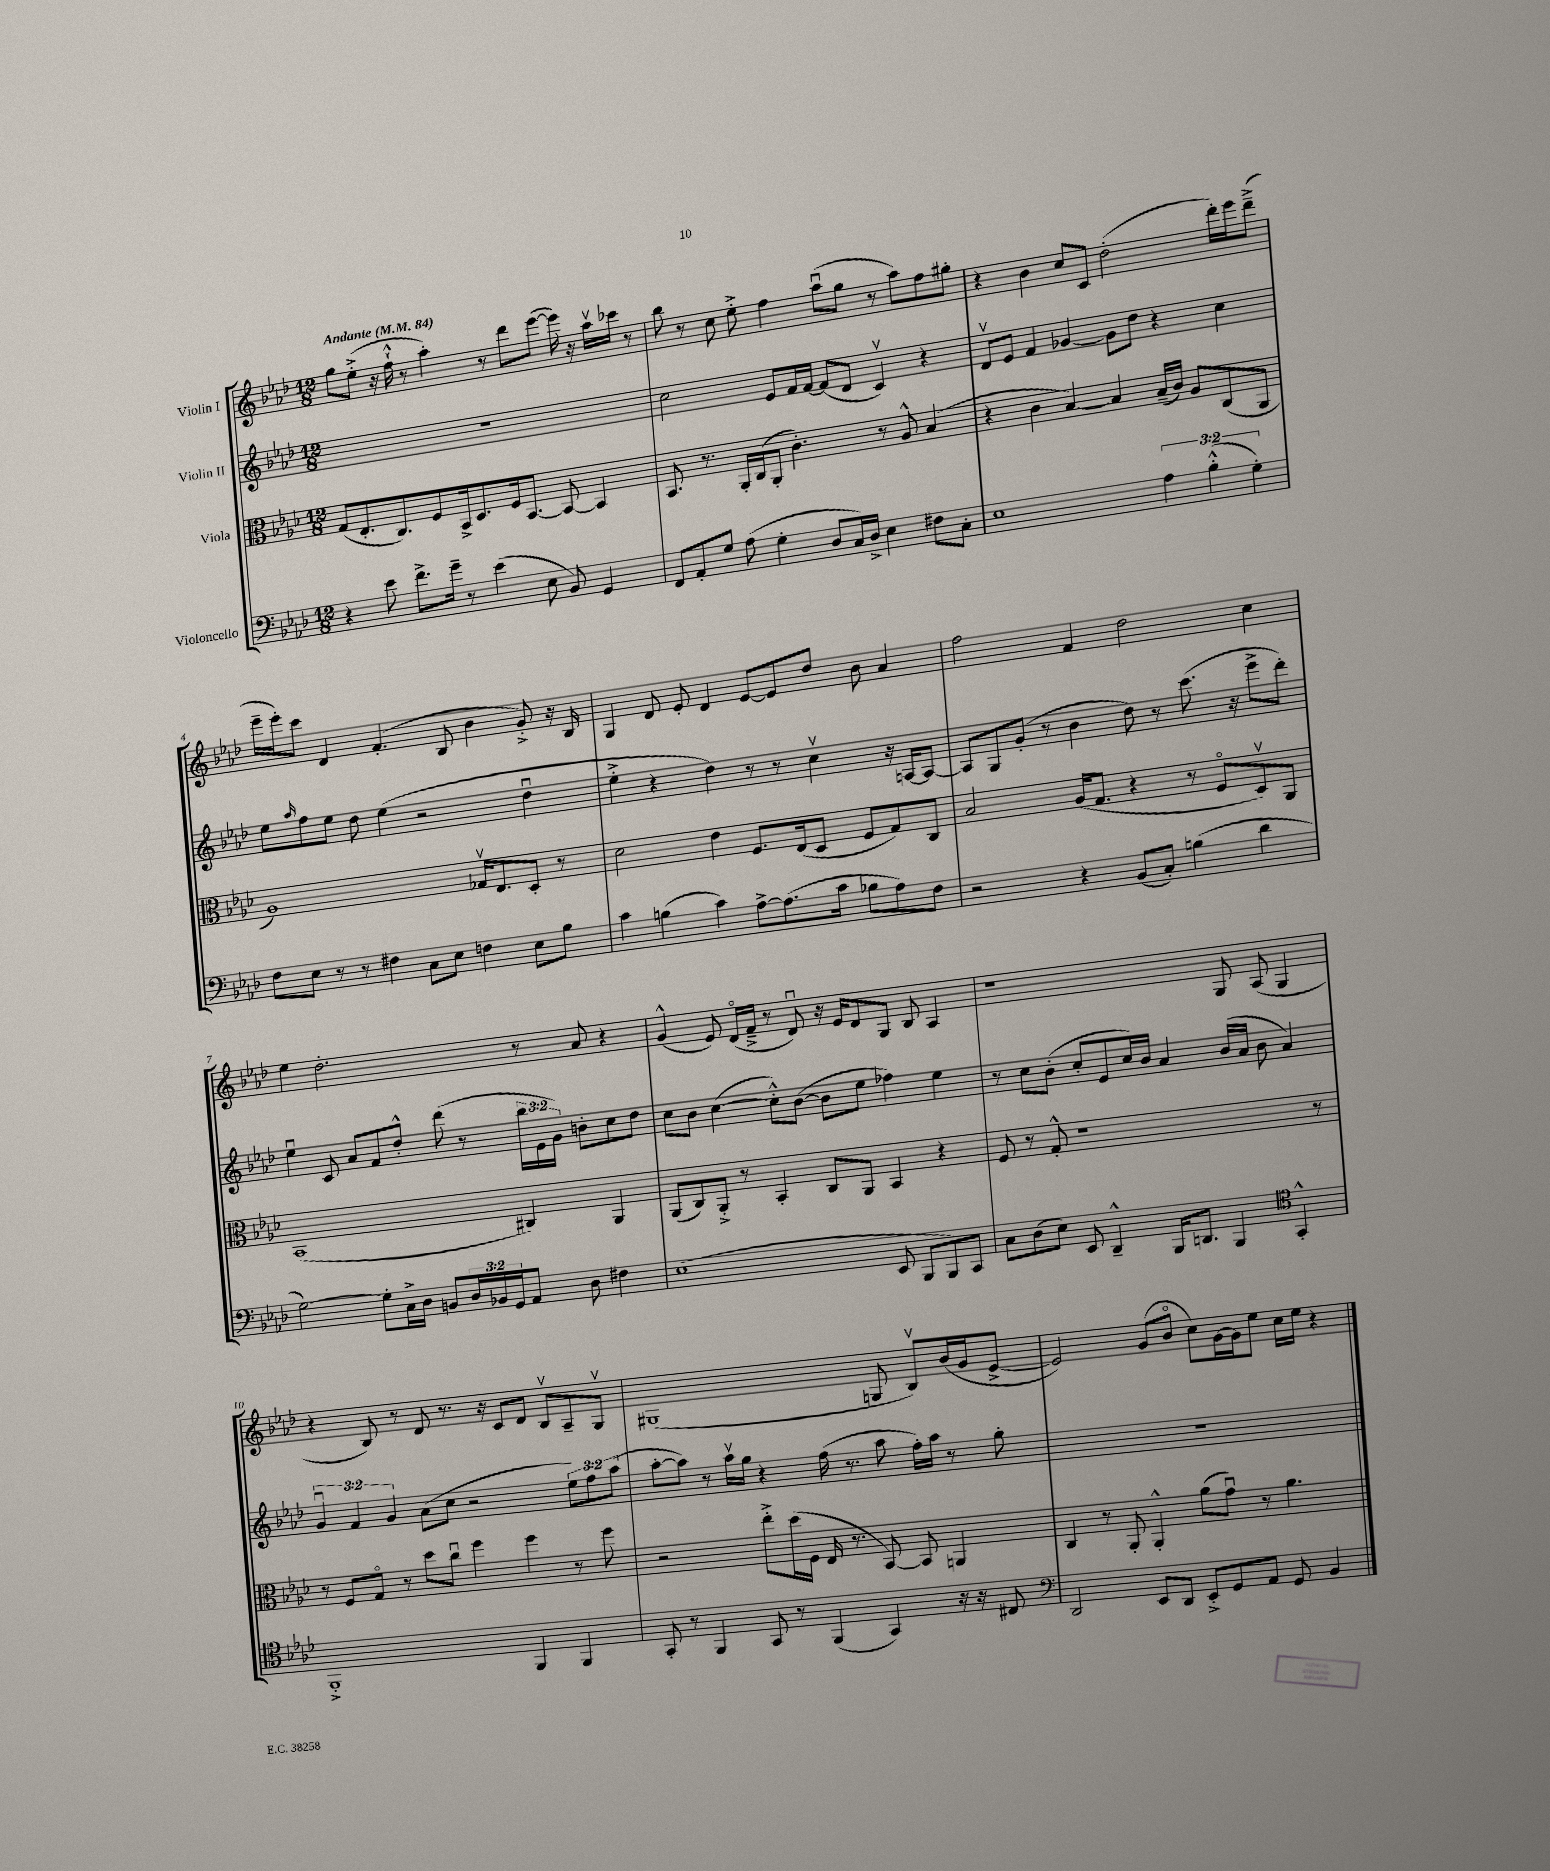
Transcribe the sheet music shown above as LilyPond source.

<<
\new StaffGroup <<
\new Staff = "s0" \with { instrumentName = "Violin I" } {
    \clef treble \key aes \major \numericTimeSignature \time 12/8 \tempo "Andante" 4 = 84
    g''8 ees''8-.->( r16 f''16-!-^ r8 aes''4-.) r8 des'''8 ees'''8~( ees'''16) r16 aes''16\upbow ces'''16 r8 |
    bes''8 r8 c''8 ees''8-.-> f''4 aes''8\downbow( g''8 r8 aes''8) f''8 gis''8-. |
    r4 bes'4 c''8 c'8 des''2-.( des'''16-.) ees'''16 des'''8--->( |
    ees'''16-- ees'''16-.) c'''8 des'4 f'4.-.( bes8 bes'4 g'8-.->) r16 bes16 |
    g4 des'8 ees'8-. des'4 ees'8~ ees'8 des''8 bes'8 aes'4 |
    f''2 f'4 des''2 c''4 |
    ees''4 des''2.-. r8 aes'8 r4 |
    g'4-^( ees'8) des'16\flageolet( f'16---> r8 des'8\downbow) r16 ees'16 des'8 g8 bes8 aes4 |
    r1 g8 aes8( g4 |
    r4 bes8) r8 des'8 r8. r16 c'8 des'8 bes8\upbow aes8-- g8\upbow |
    gis1( g8 bes8\upbow) bes'16( g'16 ees'8~-> |
    ees'2) g'8( bes'8\flageolet c''8) g'16~ g'16 ees''8 c''16 ees''16 r4 \bar "|." |
}
\new Staff = "s1" \with { instrumentName = "Violin II" } {
    \clef treble \key aes \major \numericTimeSignature \time 12/8 \override Staff.TupletNumber.text = #tuplet-number::calc-fraction-text
    R1. |
    c''2 ees'8 f'16 f'16~ f'8( des'8 c'4\upbow) r4 |
    des'8\upbow ees'8 f'4 ges'4~ ges'8 des''8 r4 c''4 |
    ees''8 \grace { aes''16 } f''8 ees''8 des''8 ees''4( r2 des''4\downbow |
    ees''4-.-> r4 des''4) r8 r8 c''4\upbow r16 a16~ a8~ |
    a8 g8 g'8-.( r8 bes'4 des''8) r8 c'''8.( r16 ees'''8-> des'''8-.) |
    ees''4\downbow c'8 aes'8 f'8 des''8-.-^ des'''8( r8 \tuplet 3/2 { bes''16 ees'16 g'16) } b'8-. c''8 des''8 |
    c''8 bes'8 c''4~( c''8-.-^) bes'8~( bes'8 ees''8 fes''4) ees''4 |
    r8 c''8 bes'8-.( c''8-. ees'8 c''16) bes'16 aes'4 bes'16( aes'16 bes'8 aes'4) |
    \tuplet 3/2 { g'4\downbow f'4 g'4 } aes'8( c''8 r2 \tuplet 3/2 { ees''8) f''8 aes''8( } |
    aes''8~-. aes''8) r8 aes''16\upbow g''16 r4 f''16( r8. aes''8 f''16-.) aes''16 r8 g''8-. |
    R1. \bar "|." |
}
\new Staff = "s2" \with { instrumentName = "Viola" } {
    \clef alto \key aes \major \numericTimeSignature \time 12/8
    g8( ees8.-. c8.) f8 bes,16-> des8. f16 bes,8.~ bes,8~ bes,4 |
    bes,8. r8. aes,16-. c16( aes,8-. c'4.-.) r8 aes8-^ bes4( |
    r4 c'4 bes4~) bes4 bes16--( c'16) aes8 c8( aes,8 |
    aes1) ges16\upbow ees8. des8-. r8 |
    des'2 ees'4 f8. ees16( des8 f8 g8) c8 |
    bes2 aes16( g8. r4 r8 f8\flageolet des8\upbow) aes,8 |
    bes,1( cis4) aes,4 |
    aes,8( c8) aes,8-.-> r8 bes,4-. c8 aes,8 bes,4 r4 |
    f8 r8 g8-.-^ r1 r8 |
    r8 f8 g8\flageolet r8 des''8 c''8\downbow f''4 f''4 r8 f''8 |
    r2 ees''8-.-> des''16( f16 ees16 r8. bes,8~) bes,8 a,4 |
    c4 r8 aes,8-. aes,4-.-^ aes'8( g'8\downbow) r8 aes'4. \bar "|." |
}
\new Staff = "s3" \with { instrumentName = "Violoncello" } {
    \clef bass \key aes \major \numericTimeSignature \time 12/8 \override Staff.TupletNumber.text = #tuplet-number::calc-fraction-text
    r4 ees'8 f'8.-> g'16-- r8 ees'4( ees8 bes,8) g,4 |
    f,8 aes,8-. g8 aes8( g4-. des8 c16) des16-> ees4 fis8 c8-. |
    ees1 \tuplet 3/2 { aes4 bes4-.-^( g4-.) } |
    f8 ees8 r8 r8 fis4 c8 ees8 f4 ees8 bes8 |
    c'4 b4( c'4) aes8~-> aes8.( c'16 bes8 aes8) f8 |
    r2 r4 bes,8( c8-.) b4( des'4 |
    g2~) g8-. c16-> des16 b,8 \tuplet 3/2 { des16 bes,16 g,16 } aes,8 des8 fis4 |
    ees1( ees,8 bes,,8 bes,,8) c,8 |
    c8 des8( ees8) ees,8 des,4---^ bes,,16 d,8. bes,,4 \clef tenor g,4-.-^ |
    f,1-.-> f,4 f,4 |
    g,8-. r8 f,4 g,8 r8 f,4( g,4) r16 r16 cis8 |
    \clef bass des,2 ees,8 des,8 ees,8-.-> g,8 aes,8 g,8 bes,4 \bar "|." |
}
>>
>>
